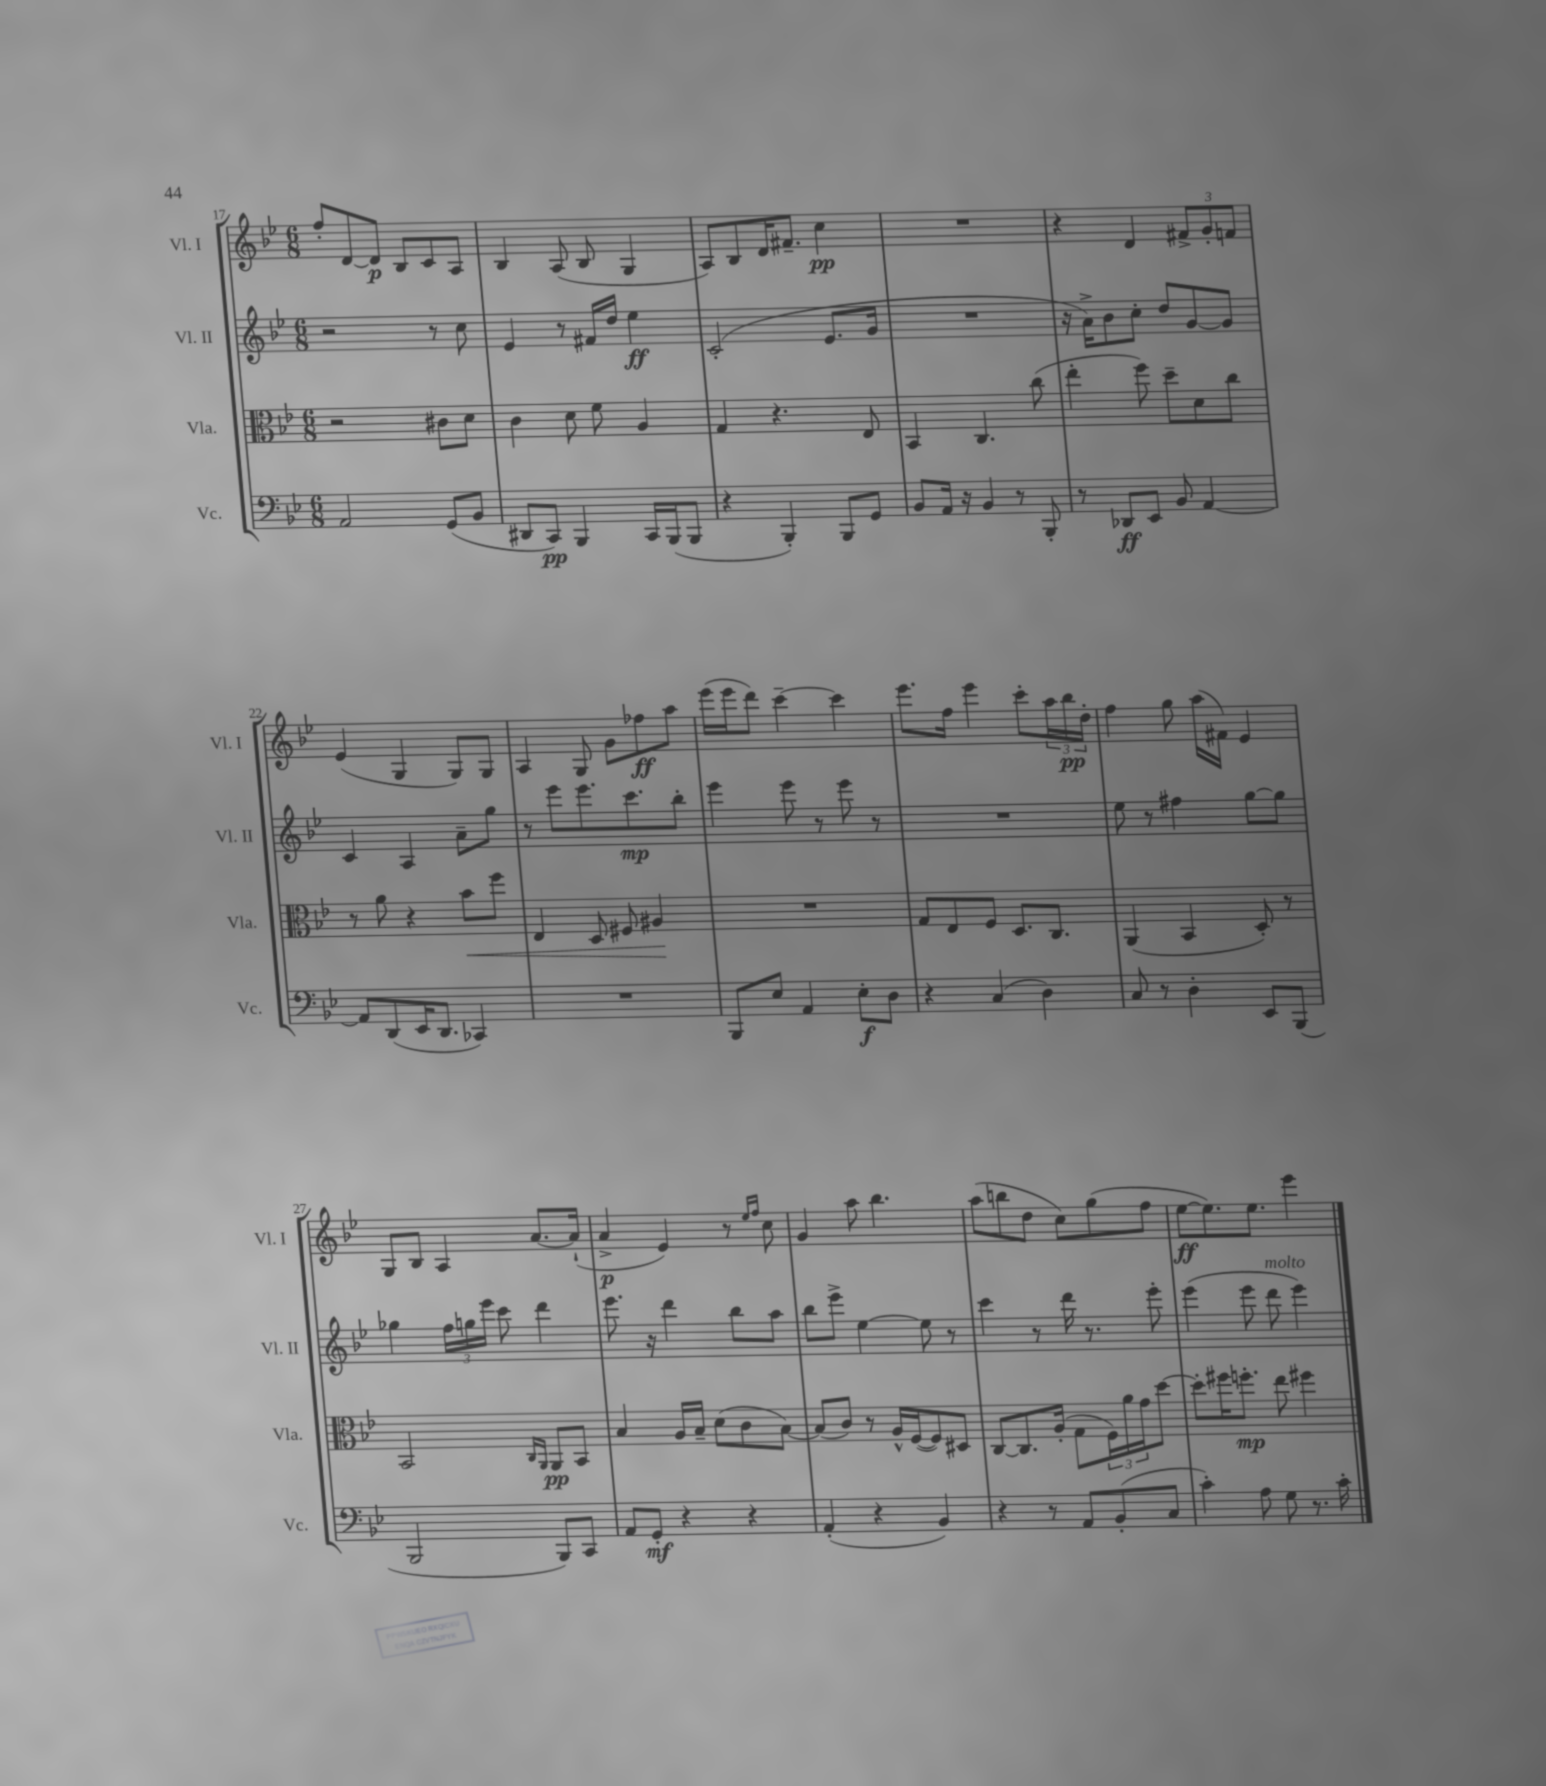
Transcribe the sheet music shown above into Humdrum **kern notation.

**kern	**dynam	**kern	**dynam	**kern	**dynam	**kern	**dynam
*part4	*part4	*part3	*part3	*part2	*part2	*part1	*part1
*staff4	*staff4	*staff3	*staff3	*staff2	*staff2	*staff1	*staff1
*I"Vc.	*	*I"Vla.	*	*I"Vl. II	*	*I"Vl. I	*
*I'Vc.	*	*I'Vla.	*	*I'Vl. II	*	*I'Vl. I	*
*clefF4	*	*clefC3	*	*clefG2	*	*clefG2	*
*k[b-e-]	*	*k[b-e-]	*	*k[b-e-]	*	*k[b-e-]	*
*M6/8	*	*M6/8	*	*M6/8	*	*M6/8	*
=17	=17	=17	=17	=17	=17	=17	=17
2AA/	.	2r	.	2r	.	8ff'/L	.
.	.	.	.	.	.	[8d/	.
.	.	.	.	.	.	8d/J]	p
.	.	.	.	.	.	8B-/L	.
(8GG/L	.	8c#X\L	.	8r	.	8c/	.
8BB-/J	.	8d\J	.	8cc\	.	8A/J	.
=18	=18	=18	=18	=18	=18	=18	=18
8DD#X/L	.	4c\	.	4e-/	.	4B-/	.
8CC/J)	pp	.	.	.	.	.	.
4BBB-/	.	8d\	.	8r	.	(8A/	.
.	.	8f\	.	16f#X/LL	.	8B-/	.
.	.	.	.	16dd/JJ	.	.	.
16CC/LL	.	4A/	.	4ee-\	ff	4G/	.
(16BBB-/J	.	.	.	.	.	.	.
8BBB-/J	.	.	.	.	.	.	.
=19	=19	=19	=19	=19	=19	=19	=19
4r	.	4G/	.	(2c'/	.	8A/L)	.
.	.	.	.	.	.	8B-/	.
4BBB-'/)	.	4.r	.	.	.	16d/K	.
.	.	.	.	.	.	8.f#X~/J	.
8BBB-/L	.	.	.	8.e-/L	.	4cc\	pp
8GG/J	.	8E-/	.	.	.	.	.
.	.	.	.	16g/Jk	.	.	.
=20	=20	=20	=20	=20	=20	=20	=20
8BB-/L	.	4BB-/	.	2.r	.	2.r	.
16AA/Jk	.	.	.	.	.	.	.
16r	.	.	.	.	.	.	.
4BB-/	.	4.C/	.	.	.	.	.
8r	.	.	.	.	.	.	.
8BBB-'/	.	(8cc\	.	.	.	.	.
=21	=21	=21	=21	=21	=21	=21	=21
8r	.	4ee-'\	.	16r	.	4r	.
.	.	.	.	16a^\KL)	.	.	.
8DD-X/L	ff	.	.	8b-\	.	.	.
8EE-/J	.	8ff\)	.	8cc'\J	.	4d/	.
8BB-/	.	8dd~\L	.	8dd/L	.	.	.
[4AA/	.	8d\	.	[8g/	.	12f#X^/L	.
.	.	.	.	.	.	12g'/	.
.	.	8cc\J	.	8g/J]	.	.	.
.	.	.	.	.	.	12fn/J	.
!!LO:LB:g=z
=22	=22	=22	=22	=22	=22	=22	=22
8AA/L]	.	8r	.	4c/	.	(4e-/	.
(8DD/	.	8a\	.	.	.	.	.
16EE-/K	.	4r	.	4A/	.	4G/	.
8.DD/J	.	.	.	.	.	.	.
!	!	!	!LO:HP:b	!	!	!	!
4CC-X/)	.	8b-\L	<	8a~\L	.	8G/L)	.
.	.	8ff\J	.	8gg\J	.	8G/J	.
=23	=23	=23	=23	=23	=23	=23	=23
2.r	.	4E-/	.	8r	.	4A/	.
.	.	.	.	8eee-\L	.	.	.
.	.	8D/	.	8.eee-\	.	8G/	.
.	.	8F#X/	.	.	.	8g\L	.
.	.	.	.	8.ccc\	mp	.	.
.	.	4A#X/	.	.	.	8ff-X\	ff
.	.	.	.	8bb-'\J	.	8aa\J	.
.	.	.	[	.	.	.	.
=24	=24	=24	=24	=24	=24	=24	=24
8BBB-/L	.	2.r	.	4eee-\	.	(16eee-\LL	.
.	.	.	.	.	.	16eee-\J	.
8E-/J	.	.	.	.	.	8ddd\J)	.
4AA/	.	.	.	8eee-\	.	[4ccc~\	.
.	.	.	.	8r	.	.	.
8E-'\L	f	.	.	8eee-\	.	4ccc\]	.
8D\J	.	.	.	8r	.	.	.
=25	=25	=25	=25	=25	=25	=25	=25
4r	.	8G/L	.	2.r	.	8.eee-\L	.
.	.	8E-/	.	.	.	.	.
.	.	.	.	.	.	16ff\Jk	.
(4C/	.	8F/J	.	.	.	4eee-\	.
.	.	8.D/L	.	.	.	.	.
4D\)	.	.	.	.	.	8ccc'\L	.
.	.	8.C/J	.	.	.	.	.
.	.	.	.	.	.	24aa\L	.
.	.	.	.	.	.	24bb-\	pp
.	.	.	.	.	.	24dd'\JJ	.
=26	=26	=26	=26	=26	=26	=26	=26
8C/	.	(4AA/	.	8ee-\	.	4ff\	.
8r	.	.	.	8r	.	.	.
4D'\	.	4BB-/	.	4ff#X\	.	8gg\	.
.	.	.	.	.	.	(16aa\LL	.
.	.	.	.	.	.	16f#X\JJ)	.
8EE-/L	.	8D'/)	.	[8gg\L	.	4e-/	.
(8BBB-/J	.	8r	.	8gg\J]	.	.	.
!!LO:LB:g=z
=27	=27	=27	=27	=27	=27	=27	=27
2BBB-/	.	2BB-/	.	4gg-X\	.	8G/L	.
.	.	.	.	.	.	8B-/J	.
.	.	.	.	24ff\LL	.	4A/	.
.	.	.	.	24ggn\	.	.	.
.	.	.	.	24eee-\JJ	.	.	.
.	.	.	.	8ccc\	.	.	.
.	.	16qqC/LL	.	.	.	.	.
.	.	16qqAA/JJ	.	.	.	.	.
8BBB-/L)	.	8AA/L	pp	4ddd\	.	[8.a/L	.
8CC/J	.	8BB-/J	.	.	.	.	.
.	.	.	.	.	.	(16a`/Jk]	.
=28	=28	=28	=28	=28	=28	=28	=28
8AA/L	.	4B-/	.	8.eee-\	.	4a^/	p
8GG'/J	mf	.	.	.	.	.	.
.	.	.	.	16r	.	.	.
4r	.	16A/LL	.	4ddd\	.	4e-/)	.
.	.	16B-~/JJ	.	.	.	.	.
.	.	(8d\L	.	.	.	.	.
4r	.	8c\	.	8bb-\L	.	8r	.
.	.	.	.	.	.	16qqee-/LL	.
.	.	.	.	.	.	16qqff/JJ	.
.	.	[8B-\J)	.	8aa\J	.	8cc\	.
=29	=29	=29	=29	=29	=29	=29	=29
(4AA'/	.	(8B-/L]	.	8bb-\L	.	4g/	.
.	.	8c/J)	.	8eee-^\J	.	.	.
4r	.	8r	.	[4ee-\	.	8aa\	.
.	.	16A^^/LL	.	.	.	4.bb-\	.
.	.	([16F/J	.	.	.	.	.
4BB-/)	.	8F/])	.	8ee-\]	.	.	.
.	.	8D#X/J	.	8r	.	.	.
=30	=30	=30	=30	=30	=30	=30	=30
4r	.	[8C/L	.	4ccc\	.	(8aa\L	.
.	.	8.C/]	.	.	.	8bbn\	.
8r	.	.	.	8r	.	8dd\J	.
.	.	(16A'/Jk	.	.	.	.	.
8AA/L	.	8G\L	.	16ddd\	.	8cc\L)	.
.	.	.	.	8.r	.	.	.
(8BB-'/	.	24F\L)	.	.	.	(8gg\	.
.	.	24a\	.	.	.	.	.
.	.	24g\J	.	.	.	.	.
8C/J	.	[8dd\J	.	8eee-'\	.	8ff\J	.
=31	=31	=31	=31	=31	=31	=31	=31
4c'\)	.	8dd'\L]	.	(4eee-\	.	[8ee-\L	ff
.	.	16ff#X\K	.	.	.	8.ee-\])	.
.	.	8.ffn'\J	mp	.	.	.	.
8A\	.	.	.	8eee-\	.	.	.
.	.	.	.	.	.	8.ee-\J	.
!	!	!	!	!LO:TX:a:i:t=molto	!	!	!
8G\	.	8ee-\	.	8ddd\	.	.	.
8.r	.	4ff#X\	.	4eee-\)	.	4eee-\	.
16c'\	.	.	.	.	.	.	.
==	==	==	==	==	==	==	==
*-	*-	*-	*-	*-	*-	*-	*-
